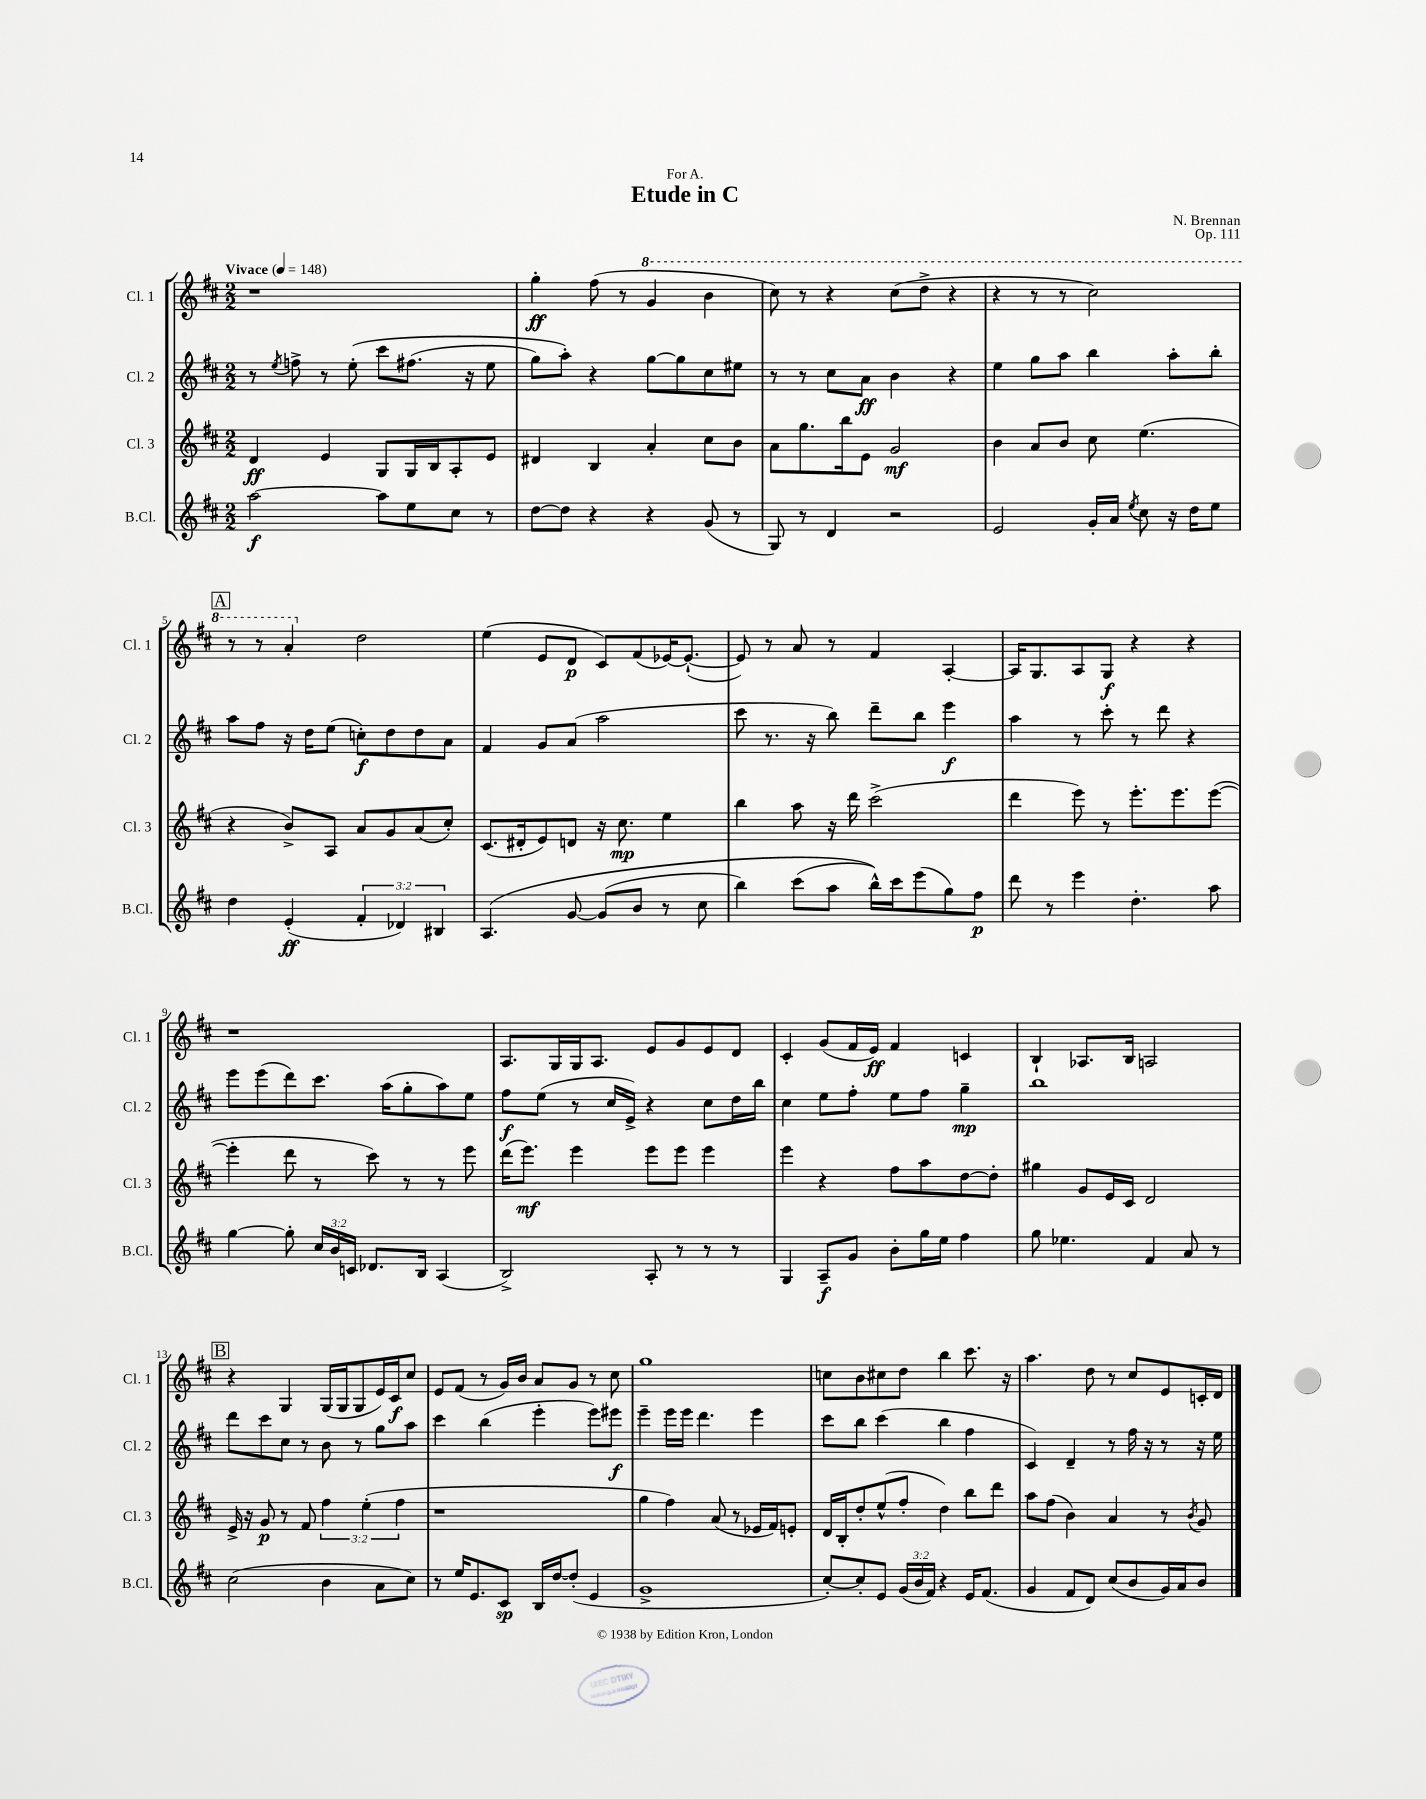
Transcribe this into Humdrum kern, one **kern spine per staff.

**kern	**kern	**kern	**kern
*staff4	*staff3	*staff2	*staff1
*clefG2	*clefG2	*clefG2	*clefG2
*k[f#c#]	*k[f#c#]	*k[f#c#]	*k[f#c#]
*M2/2	*M2/2	*M2/2	*M2/2
*MM148	*MM148	*MM148	*MM148
[2aa	4d	8r	1r
.	.	8qee	.
.	.	8ff^	.
.	4e	8r	.
.	.	&(8ee'	.
8aa]	8G	8ccc#	.
8ee	16G	(8.ff#	.
.	16B	.	.
8cc#	8A'	.	.
.	.	16r	.
8r	8e	8ee	.
=	=	=	=
[8dd	4d#	8gg)	4gg'
8dd]	.	8aa'&)	.
4r	4B	4r	(8ff#
.	.	.	8r
4r	4a'	[8gg	4gg
.	.	8gg]	.
(8g	8cc#	8cc#	4bb
8r	8b	8ee#	.
=	=	=	=
8G)	8a	8r	8ccc#)
8r	8.gg	8r	8r
4d	.	8cc#	4r
.	16bb	.	.
.	8e	8a	.
2r	2g	4b	(8ccc#
.	.	.	8ddd^
.	.	4r	4r
=	=	=	=
2e	4b	4ee	4r
.	8a	8gg	8r
.	8b	8aa	8r
16g'	8cc#	4bb	2ccc#)
16a	.	.	.
8qee	.	.	.
8cc#	(4.ee	.	.
16r	.	8aa'	.
16dd	.	.	.
8ee	.	8bb'	.
=	=	=	=
4dd	4r	8aa	8r
.	.	8ff#	8r
(4e'	8b^)	16r	4aa'
.	.	16dd	.
.	8A	(8ee	.
6f#'	8a	8cc')	2dd
.	8g	8dd	.
6d-)	.	.	.
.	(8a	8dd	.
6B#	.	.	.
.	8cc#')	8a	.
=	=	=	=
&(4.A	(8.c#	4f#	(4ee
.	16d#'	.	.
.	8e)	8g	8e
[8g	8d	(8a	8d
(8g]	16r	2aa	8c#)
.	8.cc#	.	.
8b	.	.	(8f#
8r	4ee	.	[16e-)
.	.	.	(8.e-`_
8cc#	.	.	.
=	=	=	=
4bb)	4bb	8ccc#	8e-])
.	.	8.r	8r
(8ccc#	8aa	.	8a
.	.	16r	.
8aa	16r	8bb)	8r
.	16ddd	.	.
16bb^^)&)	(2ccc#^	8ddd~	4f#
16ccc#	.	.	.
(8eee	.	8bb	.
8gg)	.	4eee	[4A'
8ff#	.	.	.
=	=	=	=
8ddd	4ddd	4aa	16A]
.	.	.	8.G
8r	.	.	.
4eee	8eee)	8r	8A
.	8r	8ccc#'	8G
4.dd'	8.eee'	8r	4r
.	.	8ddd	.
.	8.eee	.	.
.	.	4r	4r
8aa	([8eee	.	.
=	=	=	=
[4gg	4eee']	8eee	1r
.	.	(8eee	.
8gg']	8ddd	8ddd)	.
24cc#	8r	8.ccc#	.
24b	.	.	.
24c	.	.	.
8.d-	8ccc#)	.	.
.	.	(16aa	.
.	8r	8gg'	.
16B	.	.	.
(4A	8r	8aa)	.
.	8eee	8ee	.
=	=	=	=
2B^)	(16ddd	8ff#	8.A
.	8.eee)	.	.
.	.	(8ee	.
.	.	.	16G
.	4eee	8r	16G
.	.	.	8.A
.	.	16cc#	.
.	.	16e^)	.
8A'	8eee	4r	8e
8r	8eee	.	8g
8r	4eee	8cc#	8e
8r	.	16dd	8d
.	.	16bb	.
=	=	=	=
4G	4eee	4cc#	4c#'
8A~	4r	8ee	(8g
8g	.	8ff#'	16f#
.	.	.	16e)
8b'	8ff#	8ee	4f#
16gg	8aa	8ff#	.
16ee	.	.	.
4ff#	[8dd	4gg~	4c
.	8dd']	.	.
=	=	=	=
8gg	4gg#	1bb	4B`
4.ee-	.	.	.
.	8g	.	8.A-
.	16e	.	.
.	16c#	.	16B
4f#	2d	.	2A
8a	.	.	.
8r	.	.	.
=	=	=	=
(2cc#	16e^	8ddd	4r
.	16r	.	.
.	8g	8ccc#	.
.	8r	8cc#	4G
.	8f#	8r	.
4b	6ff#	8b	(16G
.	.	.	16G
.	.	8r	8G
.	(6ee'	.	.
8a	.	8gg	16e)
.	.	.	16c#
.	6ff#	.	.
8cc#)	.	8aa	8cc#
=	=	=	=
8r	1r	4ccc#	8e
16ee	.	.	(8f#
8.e	.	.	.
.	.	(4bb	8r
8c#	.	.	16g)
.	.	.	16b
16B	.	4eee'	8a
[16dd	.	.	.
(8dd']	.	.	8g
4e	.	8eee)	8r
.	.	8eee#	8cc#
=	=	=	=
1g^	4gg	4eee~	1gg
.	4ff#)	16eee	.
.	.	16eee	.
.	.	4.ddd	.
.	(8a	.	.
.	8r	.	.
.	16e-	4eee	.
.	16f#)	.	.
.	8e'	.	.
=	=	=	=
[8cc#')	16d	8ccc#	8cc
.	16B'	.	.
8cc#']	8dd'	8bb	8b
8e	(8ee^^	(4ccc#	8cc#
(24g	8ff#'	.	8dd
24b	.	.	.
24f#)	.	.	.
4r	4dd)	4bb	4bb
16e	8bb	4ff#	8.ccc#
(8.f#	.	.	.
.	8ddd	.	.
.	.	.	16r
=	=	=	=
4g	8aa	4c#)	4.aa
.	(8ff#	.	.
8f#	4b)	4d~	.
8d)	.	.	8dd
(8cc#	4a	8r	8r
8b	.	16ff#	8cc#
.	.	16r	.
16g)	8r	8r	8e
16a	.	.	.
.	8qb	.	.
8b	8g	16r	16c'
.	.	16ee	16d
==	==	==	==
*-	*-	*-	*-
